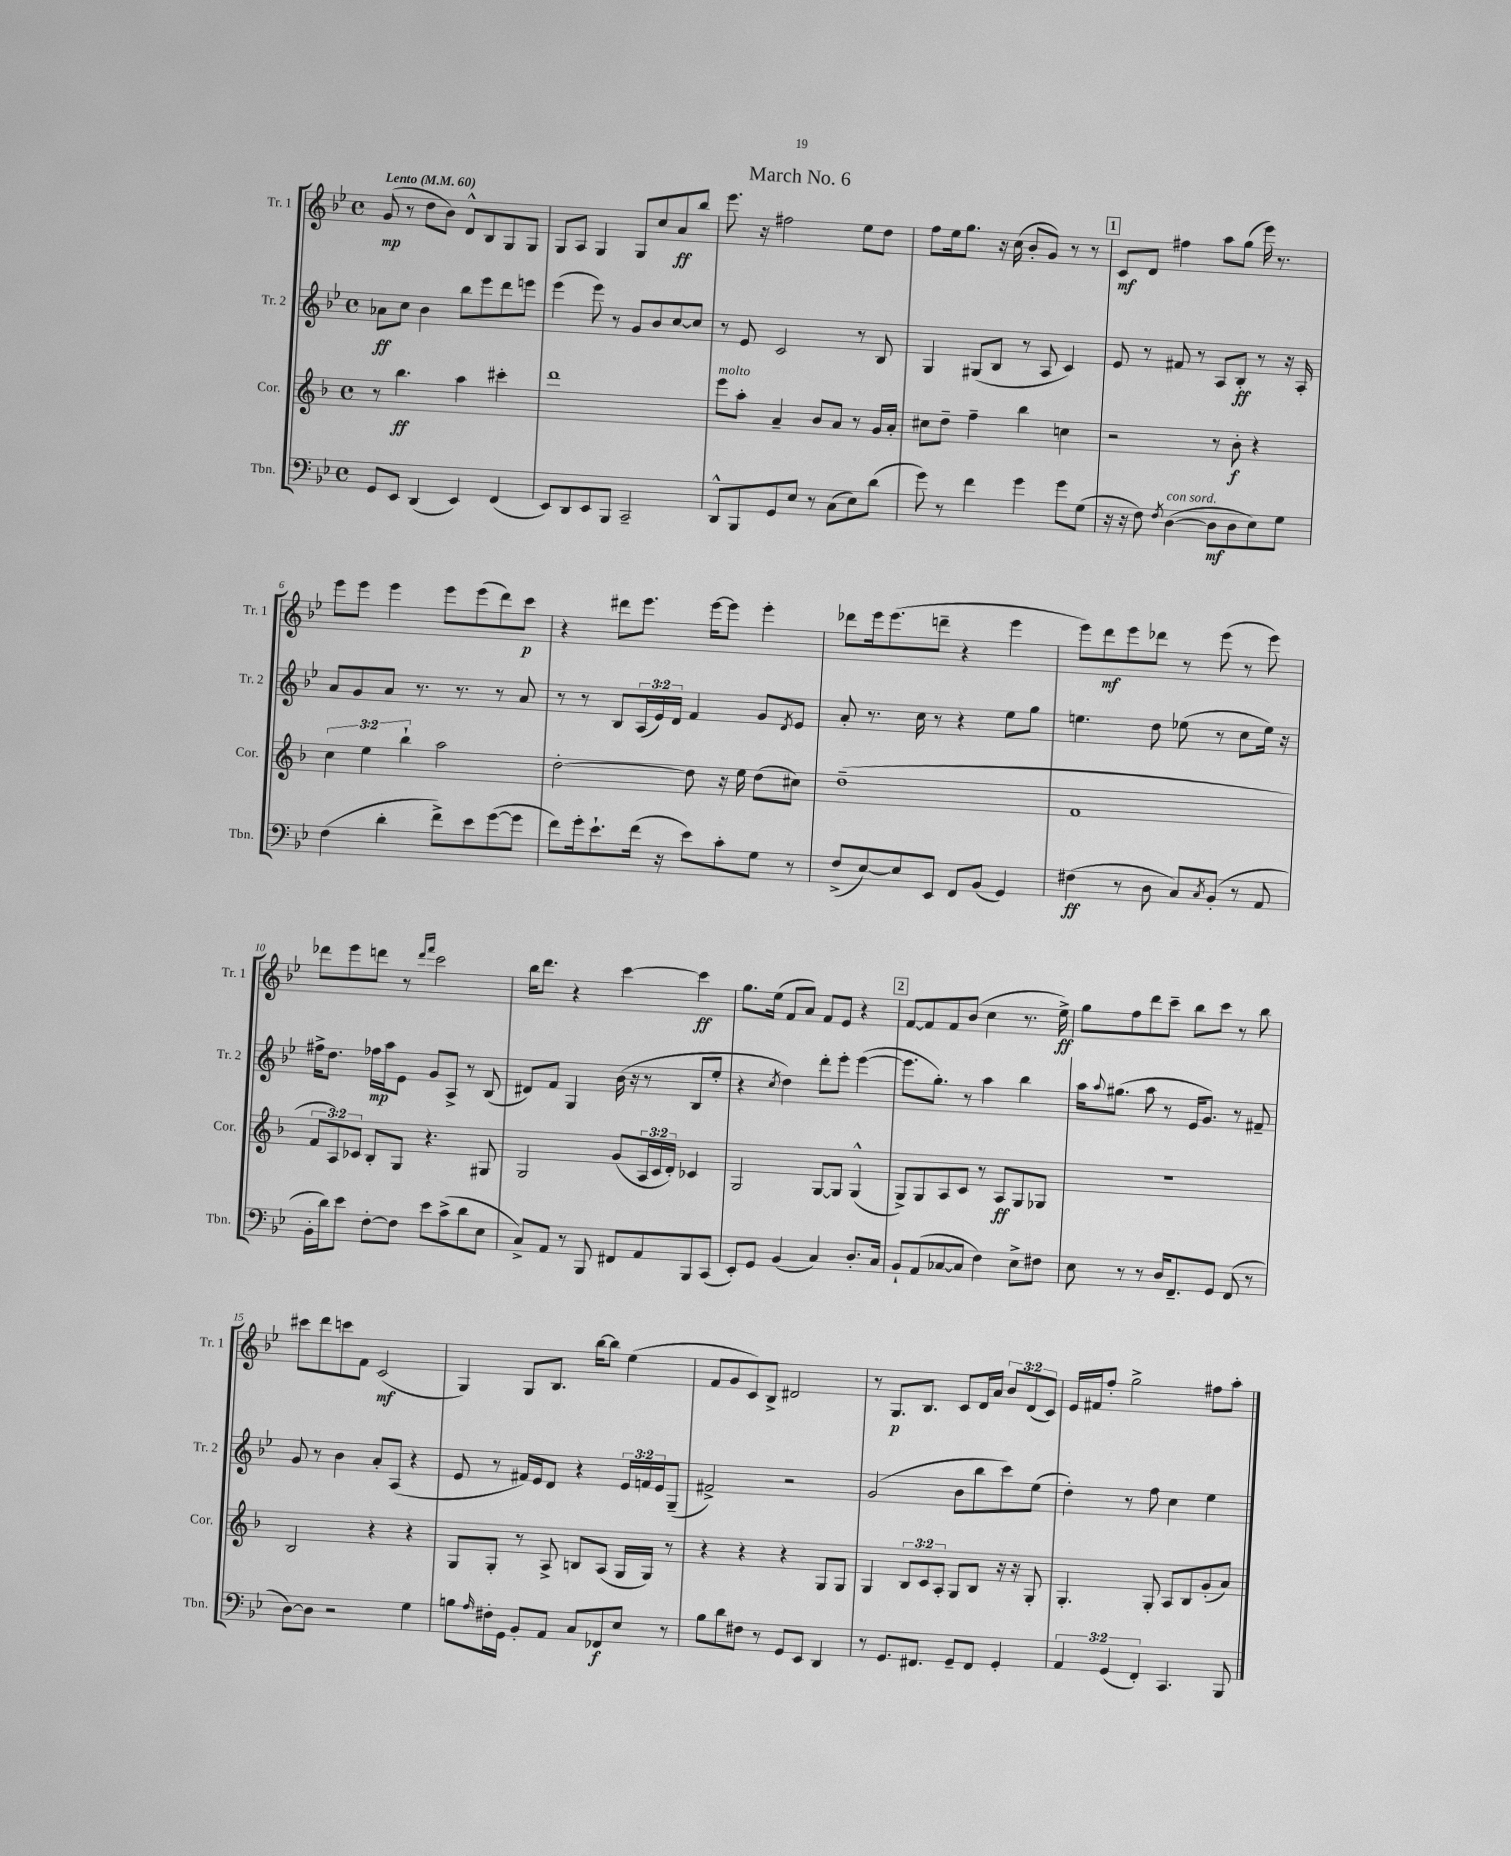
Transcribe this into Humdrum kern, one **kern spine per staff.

**kern	**kern	**kern	**kern
*staff4	*staff3	*staff2	*staff1
*clefF4	*clefG2	*clefG2	*clefG2
*k[b-e-]	*k[b-]	*k[b-e-]	*k[b-e-]
*M4/4	*M4/4	*M4/4	*M4/4
*met(c)	*met(c)	*met(c)	*met(c)
*MM60	*MM60	*MM60	*MM60
8GG	8r	8a-	(8g
8EE-	4.bb-	8cc	8r
(4DD	.	4b-	8dd
.	.	.	8b-)
4EE-)	4aa	8bb-	8d^^
.	.	8eee-	8B-
(4FF	4ccc#'	8ddd	8G
.	.	8eee	8G
=	=	=	=
8EE-)	1ddd	(4eee-	8G
8DD	.	.	8A
8EE-	.	8eee-)	4G
8BBB-	.	8r	.
2CC~	.	8g	8G
.	.	8b-	8cc
.	.	[8cc	8a
.	.	8cc]	8bb-
=	=	=	=
8DD^^	8eee	8r	8.eee-
8BBB-	8aa'	8e-	.
.	.	.	16r
8GG	4a~	2c	2ff#
8E-	.	.	.
8r	8b-	.	.
(8C	8a	.	.
8E-)	8r	8r	8ee-
(8d	16g	8B-	8dd
.	16a'	.	.
=	=	=	=
8g)	8cc#	4G	8ff
8r	8dd~	.	16ee-
.	.	.	8.gg
4f	4ff~	(8G#	.
.	.	8B-	16r
.	.	.	(16cc
4g	4bb-	8r	8b-'
.	.	8A	8g)
8g	4cc	4c)	8r
(8G	.	.	8r
=	=	=	=
16r	2r	8e-	8c
16r	.	.	.
8F)	.	8r	8d
8qF	.	.	.
([4D	.	8f#	4ff#
.	.	8r	.
8D]	8r	8A	8aa
8D	8b-'	8B-'	(8gg
8E-)	4r	8r	16eee-)
.	.	.	8.r
8G	.	16r	.
.	.	16A'	.
=	=	=	=
(4F	6cc	8a	8eee-
.	.	8g	8eee-
.	6ee	.	.
4d'	.	8a	4eee-
.	6bb-`	.	.
.	.	8.r	.
8f^)	2aa	.	8eee-
.	.	8.r	.
8e-	.	.	(8eee-
([8g	.	8r	8ddd)
8g]	.	8a	8ccc
=	=	=	=
8f)	[2dd'	8r	4r
16g'	.	8r	.
8.e-`	.	.	.
.	.	8B-	8ddd#
(16f	.	(24A	8.eee-
.	.	24e-)	.
16r	.	.	.
.	.	24d	.
8e-)	8dd]	4f	.
.	.	.	[16eee-
8c'	16r	.	8eee-]
.	16ee	.	.
8G	(8dd	8g	4eee-'
.	.	8qd	.
8r	8cc#)	8e-	.
=	=	=	=
(8F^	(1dd~	8a'	8ddd-
[8E-)	.	8.r	16eee-
.	.	.	(8.eee-
8E-]	.	.	.
.	.	16cc	.
8EE-	.	8r	8ddd~
8FF	.	4r	4r
(8BB-	.	.	.
4GG)	.	8ee-	4eee-
.	.	8gg	.
=	=	=	=
(4F#	1f	4.ee	8eee-)
.	.	.	8ddd
8r	.	.	8eee-
8D	.	8dd	8ddd-
8C)	.	(8ee-	8r
8qC	.	.	.
(8BB-'	.	8r	(8eee-
8r	.	8cc	8r
8AA	.	16ee-)	8eee-)
.	.	16r	.
=	=	=	=
16BB-'	12f	16ff#^	8ddd-
16d)	.	8.dd	.
.	12A)	.	.
8e-	.	.	8eee-
.	12c-	.	.
[8F'	8B-'	16ff-	8ddd
.	.	16aa	.
8F]	8G	8e-	8r
.	.	.	16qqddd
.	.	.	16qqfff
8e-	4.r	8g	2ccc
(8c^	.	8A^	.
8d	.	8r	.
8E-	8G#	(8B-	.
=	=	=	=
8C^)	2G	8d#)	16bb-
.	.	.	8.ddd
8AA	.	8f	.
8r	.	4G	4r
8BBB-	.	.	.
8FF#	(8g	(16b-	[4ccc
.	.	16r	.
8AA	24A	8r	.
.	24c	.	.
.	24d')	.	.
8BBB-	4c-	8B-	4ccc]
(8CC	.	8ee-'	.
=	=	=	=
8EE-')	2G	4r	8.gg
8GG	.	.	.
.	.	.	(16ee-
.	.	8qcc	.
(4BB-	.	4dd)	8f
.	.	.	8a)
4C)	[8G	8ddd'	8f
.	8G]	8eee-'	8e-
8.D'	(4G^^	([4eee-	4r
16C	.	.	.
=	=	=	=
8BB-`	8G^)	8.eee-]	[8f
(8AA	8G	.	8f]
.	.	8.gg')	.
[8C-	8A	.	8f
8C-]	8c	8r	(8b-
4F)	8r	4aa	4cc
.	8A	.	.
8E-^	8G	4bb-	8.r
8F#	8G-	.	.
.	.	.	16ee-^)
=	=	=	=
8E-	1r	16aa	8gg
.	.	8qqaa	.
.	.	(8.gg#	.
8r	.	.	8ff
8r	.	8aa	8ddd
16D	.	8r	8ccc~
8.FF~	.	.	.
.	.	16e-	8bb-
.	.	8.g)	.
8GG	.	.	8ccc
(8FF	.	8r	8r
8r	.	8f#~	8bb-
=	=	=	=
[8D)	2B-	8g	8ccc#
8D]	.	8r	8ddd
2r	.	4b-	8ccc
.	.	.	8f
.	4r	8a'	(2c
.	.	(8A	.
4G	4r	4r	.
=	=	=	=
8B	8G	8e-	4G)
16qqA	.	.	.
16F#'	8G'	8r	.
16GG	.	.	.
8BB-'	8r	16f#)	8G
.	.	16e-	.
8AA	8A^	8d	8.B-
8C	8B	4r	.
.	.	.	[16bb-
8FF-	(8A	.	8bb-]
8E-	16G	24e-	(4ee-
.	.	24f	.
.	16G)	.	.
.	.	24e-	.
8r	8r	(8G~	.
=	=	=	=
8B-	4r	2f#^)	8f
8d	.	.	8g
8F#	4r	.	8c)
8r	.	.	8B-^
8GG	4r	2r	2d#
8EE-	.	.	.
4DD	8G	.	.
.	8G	.	.
=	=	=	=
8r	4G	(2g	8r
8.GG	.	.	8.G
.	12B-	.	.
8.FF#	.	.	8.B-
.	12c	.	.
.	12A'	.	.
8GG~	8G	8b-	8c
8FF#	8B-	8bb-	16d
.	.	.	16a
4GG'	16r	8ccc)	12b-
.	16r	.	.
.	.	.	(12d
.	8G'	(8ee-	.
.	.	.	12c)
=	=	=	=
6AA	4.G'	4dd')	16e-
.	.	.	16f#
.	.	.	8ff'
(6GG	.	.	.
.	.	8r	2gg^
6FF')	.	.	.
.	8G'	8ff	.
4.CC	8A	4cc	.
.	8B-	.	.
.	(8g'	4ee-	8ff#
8BBB-	8a)	.	8aa'
==	==	==	==
*-	*-	*-	*-
